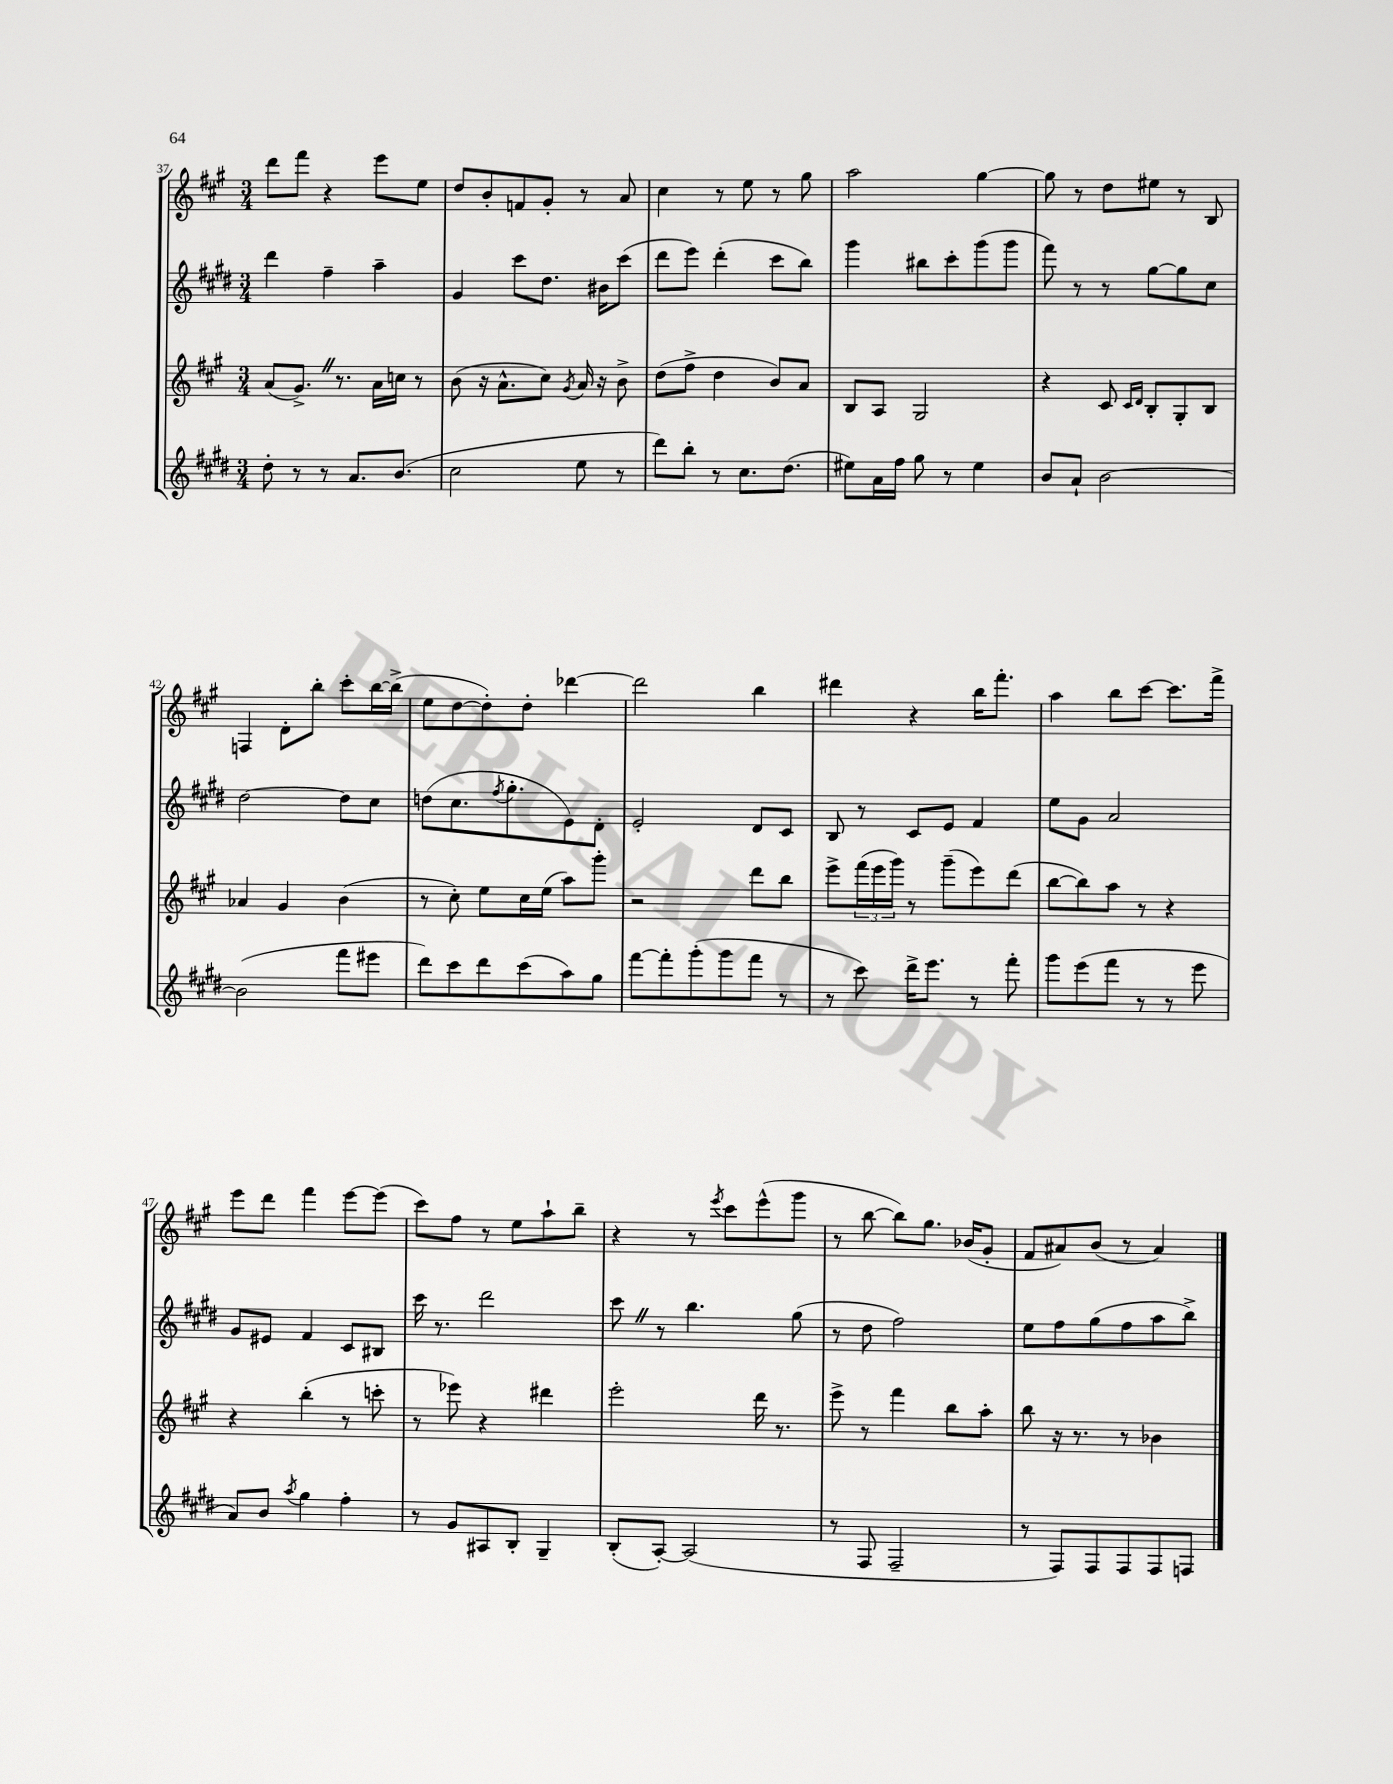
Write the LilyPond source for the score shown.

<<
\new StaffGroup <<
\new Staff = "s0" {
    \clef treble \key a \major \numericTimeSignature \time 3/4
    d'''8 fis'''8 r4 e'''8 e''8 |
    d''8 b'8-. f'8 gis'8-. r8 a'8 |
    cis''4 r8 e''8 r8 gis''8 |
    a''2 gis''4~ |
    gis''8 r8 d''8 eis''8 r8 b8 |
    f4 d'8-. b''8-. cis'''8-. b''16~ b''16->( |
    e''8 d''8~ d''8-.) d''8-. des'''4~ |
    des'''2 b''4 |
    dis'''4 r4 b''16 fis'''8.-. |
    a''4 b''8 cis'''8~ cis'''8. fis'''16-> |
    e'''8 d'''8 fis'''4 e'''8~ e'''8( |
    cis'''8) fis''8 r8 e''8 a''8-! b''8-- |
    r4 r8 \acciaccatura { e'''8 } cis'''8 e'''8-^( gis'''8 |
    r8 b''8~ b''8) gis''8. bes'16( gis'8-. |
    fis'8 ais'8) b'8( r8 ais'4) \bar "|." |
}
\new Staff = "s1" {
    \clef treble \key e \major \numericTimeSignature \time 3/4
    dis'''4 fis''4-- a''4-- |
    gis'4 cis'''8 dis''8. bis'16 cis'''8( |
    dis'''8 e'''8) dis'''4-.( cis'''8 b''8) |
    gis'''4 bis''8 cis'''8-. gis'''8( gis'''8 |
    fis'''8) r8 r8 gis''8~ gis''8 cis''8 |
    dis''2~ dis''8 cis''8 |
    d''8( cis''8. \acciaccatura { fis''8 } gis''8.-. e'8) dis'8-. |
    e'2-. dis'8 cis'8 |
    b8 r8 cis'8 e'8 fis'4 |
    e''8 gis'8 a'2 |
    gis'8 eis'8 fis'4 cis'8 bis8 |
    cis'''16 r8. dis'''2 |
    cis'''8 \once \override BreathingSign.text = \markup { \musicglyph "scripts.caesura.straight" } \breathe r8 b''4. gis''8( |
    r8 dis''8 fis''2) |
    e''8 fis''8 gis''8( fis''8 a''8 b''8->) \bar "|." |
}
\new Staff = "s2" {
    \clef treble \key a \major \numericTimeSignature \time 3/4
    a'8( gis'8.->) \once \override BreathingSign.text = \markup { \musicglyph "scripts.caesura.straight" } \breathe r8. a'16 c''16 r8 |
    b'8( r16 a'8.-^ cis''8) \acciaccatura { gis'8 } a'16 r16 b'8-> |
    d''8( fis''8-> d''4 b'8) a'8 |
    b8 a8 gis2 |
    r4 cis'8 \grace { cis'16 d'16 } b8-. gis8-. b8 |
    aes'4 gis'4 b'4( |
    r8 cis''8-.) e''8 cis''16 e''16( a''8) gis'''8-. |
    r2 d'''8 b''8 |
    e'''8-> \tuplet 3/2 { fis'''16( e'''16 gis'''16) } r8 gis'''8--( e'''8) d'''8( |
    b''8~ b''8) a''8 r8 r4 |
    r4 b''4-.( r8 c'''8-. |
    r8 ees'''8) r4 dis'''4 |
    e'''2-. d'''16 r8. |
    e'''8-> r8 fis'''4 b''8 a''8-. |
    b''8 r16 r8. r8 bes'4 \bar "|." |
}
\new Staff = "s3" {
    \clef treble \key e \major \numericTimeSignature \time 3/4
    dis''8-. r8 r8 a'8. b'8.( |
    cis''2 e''8 r8 |
    dis'''8) b''8-. r8 cis''8. dis''8.( |
    eis''8) a'16 fis''16 gis''8 r8 eis''4 |
    b'8 a'8-! b'2~ |
    b'2( fis'''8 eis'''8 |
    dis'''8) cis'''8 dis'''8 cis'''8( a''8) gis''8 |
    fis'''8~ fis'''8-. gis'''8-.( gis'''8 fis'''8 r8 |
    r8 cis'''8) dis'''16-> e'''8. r8 fis'''8-. |
    gis'''8 e'''8( fis'''8 r8 r8 e'''8 |
    a'8) b'8 \acciaccatura { a''8 } gis''4 fis''4-. |
    r8 gis'8 ais8 b8-. gis4-- |
    b8-.( a8~-.) a2( |
    r8 fis8 fis2-- |
    r8 fis8) fis8 fis8 fis8 f8 \bar "|." |
}
>>
>>
\layout { \context { \Score currentBarNumber = #37 } }
